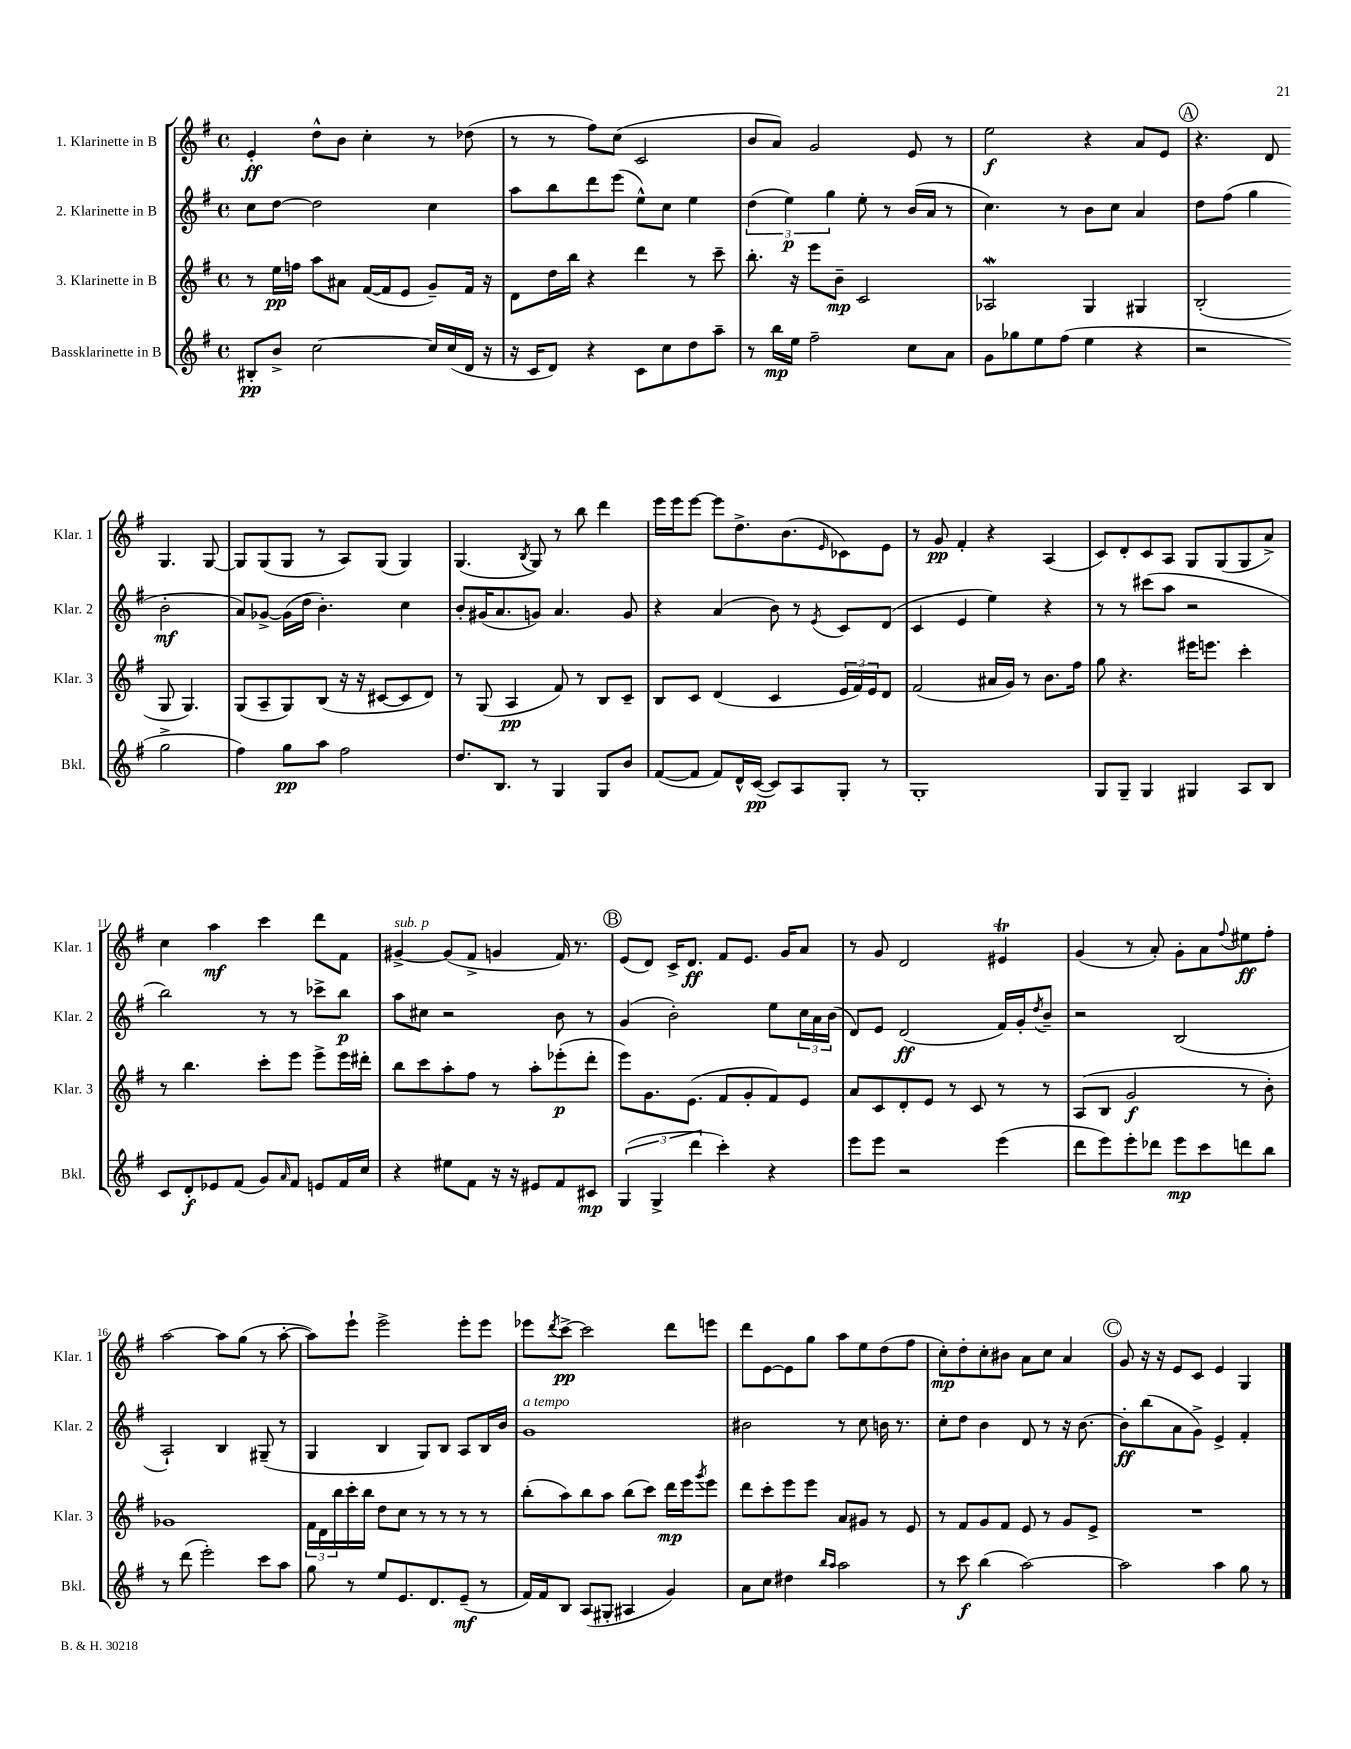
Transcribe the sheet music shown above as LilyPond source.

<<
\new StaffGroup <<
\new Staff = "s0" \with { instrumentName = "1. Klarinette in B" shortInstrumentName = "Klar. 1" } {
    \clef treble \key g \major \defaultTimeSignature \time 4/4
    e'4-.\ff d''8-^ b'8 c''4-. r8 des''8( |
    r8 r8 fis''8) c''8( c'2 |
    b'8 a'8) g'2 e'8 r8 |
    e''2\f r4 a'8 e'8 |
    \mark \markup { \circle "A" } r4. d'8 g4. g8~ |
    g8 g8( g8 r8 a8) g8( g4) |
    g4.( \acciaccatura { b8 } g8) r8 b''8 d'''4 |
    e'''16 e'''16 e'''8~ e'''8 d''8.-> b'8.( \grace { e'16 } ces'8) e'8 |
    r8 g'8\pp fis'4-. r4 a4( |
    c'8) d'8-. c'8 a8 g8 g8( g8 a'8->) |
    c''4 a''4\mf c'''4 d'''8 fis'8 |
    gis'4~->^\markup { \italic "sub. p" } gis'8( fis'8-> g'4 fis'16) r8. |
    \mark \markup { \circle "B" } e'8( d'8) c'16-> d'8.\ff fis'8 e'8. g'16 a'8 |
    r8 g'8 d'2 eis'4\trill |
    g'4( r8 a'8-.) g'8-. a'8 \appoggiatura { fis''8 } eis''8\ff fis''8-. |
    a''2~ a''8 g''8( r8 a''8~-. |
    a''8) e'''8-! e'''2-> e'''8-. e'''8 |
    ees'''8 \acciaccatura { d'''8 } c'''8~->\pp c'''2 d'''8 e'''8 |
    d'''8 e'8~ e'8 g''8 a''8 e''8 d''8( fis''8 |
    c''8-.\mp) d''8-. c''8-. bis'8 a'8 c''8 a'4 |
    \mark \markup { \circle "C" } g'8 r16 r16 e'8 c'8 e'4 g4 \bar "|." |
}
\new Staff = "s1" \with { instrumentName = "2. Klarinette in B" shortInstrumentName = "Klar. 2" } {
    \clef treble \key g \major \defaultTimeSignature \time 4/4
    c''8 d''8~ d''2 c''4 |
    a''8 b''8 d'''8 e'''8( e''8-^) c''8 e''4 |
    \tuplet 3/2 { d''4( e''4\p) g''4 } e''8-. r8 b'16( a'16 r8 |
    c''4.) r8 b'8 c''8 a'4 |
    \mark \markup { \circle "A" } d''8 fis''8( g''4 b'2-.\mf |
    a'8) ges'8~-> ges'16( d''16 b'4.-.) c''4 |
    b'8-. gis'16( a'8. g'8) a'4. g'8 |
    r4 a'4( b'8) r8 \acciaccatura { e'8 } c'8 d'8( |
    c'4 e'4 e''4) r4 |
    r8 r8 cis'''8( a''8 r2 |
    b''2) r8 r8 ces'''8-> b''8\p |
    a''8 cis''8 r2 b'8 r8 |
    \mark \markup { \circle "B" } g'4( b'2-.) e''8 \tuplet 3/2 { c''16 a'16 b'16( } |
    d'8) e'8 d'2\ff( fis'16) g'16-. \acciaccatura { d''8 } b'8-- |
    r2 b2( |
    a2-!) b4 gis8--( r8 |
    g4 b4 g8) b8 a8 b16 b'16 |
    g'1^\markup { \italic "a tempo" } |
    bis'2 r8 c''8 b'16 r8. |
    c''8-. d''8 b'4 d'8 r8 r16 b'8.~ |
    \mark \markup { \circle "C" } b'8-.\ff b''8( a'8 g'8->) e'4-> fis'4-. \bar "|." |
}
\new Staff = "s2" \with { instrumentName = "3. Klarinette in B" shortInstrumentName = "Klar. 3" } {
    \clef treble \key g \major \defaultTimeSignature \time 4/4
    r8 e''16\pp f''16 a''8 ais'8 fis'16~( fis'16 e'8 g'8--) fis'16 r16 |
    d'8 d''16 b''16 r4 d'''4 r8 c'''8-- |
    b''8.-. r16 e'''8 b'8--\mp c'2 |
    aes2\mordent g4 gis4 |
    \mark \markup { \circle "A" } b2-.( g8 g4.) |
    g8( a8-- g8) b8( r16 r16 cis'8~ cis'8 d'8) |
    r8 g8( a4\pp fis'8) r8 b8 c'8-- |
    b8 c'8 d'4( c'4 \tuplet 3/2 { e'16 fis'16) e'16 } d'8 |
    fis'2( ais'16 g'16) r8 b'8. fis''16 |
    g''8 r4. eis'''16 e'''8. c'''4-. |
    r8 b''4. c'''8-. e'''8 e'''8-> e'''16 dis'''16-. |
    b''8 c'''8 a''8-. fis''8 r8 a''8-. ees'''8-.\p( d'''8-. |
    \mark \markup { \circle "B" } e'''8) g'8. e'8.( fis'8 g'8-. fis'8) e'8 |
    a'8 c'8 d'8-. e'8 r8 c'8 r8 r8 |
    a8( b8 g'2\f r8 b'8-.) |
    ges'1 |
    \tuplet 3/2 { fis'16 d'16 b''16 } c'''16-. b''16 d''8 c''8 r8 r8 r8 r8 |
    b''8-.( a''8) b''8 a''8 b''8( c'''8) d'''16\mp e'''16 \acciaccatura { g'''8 } e'''8 |
    d'''8 c'''8-. e'''8 e'''8 a'8 gis'8 r8 e'8 |
    r8 fis'8 g'8 fis'8 e'8 r8 g'8 e'8-> |
    \mark \markup { \circle "C" } R1 \bar "|." |
}
\new Staff = "s3" \with { instrumentName = "Bassklarinette in B" shortInstrumentName = "Bkl." } {
    \clef treble \key g \major \defaultTimeSignature \time 4/4
    bis8-.\pp b'8-> c''2~ c''16 c''16( d'16 r16 |
    r16 c'16 d'8) r4 c'8 c''8 d''8 a''8-- |
    r8 b''16\mp e''16 fis''2-- c''8 a'8 |
    g'8 ges''8 e''8 fis''8( e''4 r4 |
    \mark \markup { \circle "A" } r2 g''2-> |
    fis''4) g''8\pp a''8 fis''2 |
    d''8. b8. r8 g4 g8 b'8 |
    fis'8~( fis'8 fis'8) d'16-^ c'16~\pp( c'8) a8 g8-. r8 |
    g1-. |
    g8 g8-- g4 gis4 a8 b8 |
    c'8 d'8-.\f ees'8 fis'8( g'8) \grace { a'16 } fis'8 e'8 fis'16 c''16 |
    r4 eis''8 fis'8 r16 r16 eis'8 fis'8 cis'8\mp |
    \mark \markup { \circle "B" } \tuplet 3/2 { g4( g4-> d'''4 } c'''4-.) r4 |
    e'''8 e'''8 r2 e'''4( |
    d'''8 e'''8) e'''8-. des'''8 e'''8\mp c'''8 d'''8 b''8 |
    r8 d'''8( e'''2-.) c'''8 a''8 |
    g''8 r8 e''8 e'8. d'8. e'8--\mf( r8 |
    fis'16) fis'16 b8 a8( gis8-. ais4 g'4) |
    a'8 c''8 dis''4 \grace { b''16 a''16 } a''2 |
    r8 c'''8\f b''4( a''2~) |
    \mark \markup { \circle "C" } a''2 a''4 g''8 r8 \bar "|." |
}
>>
>>
